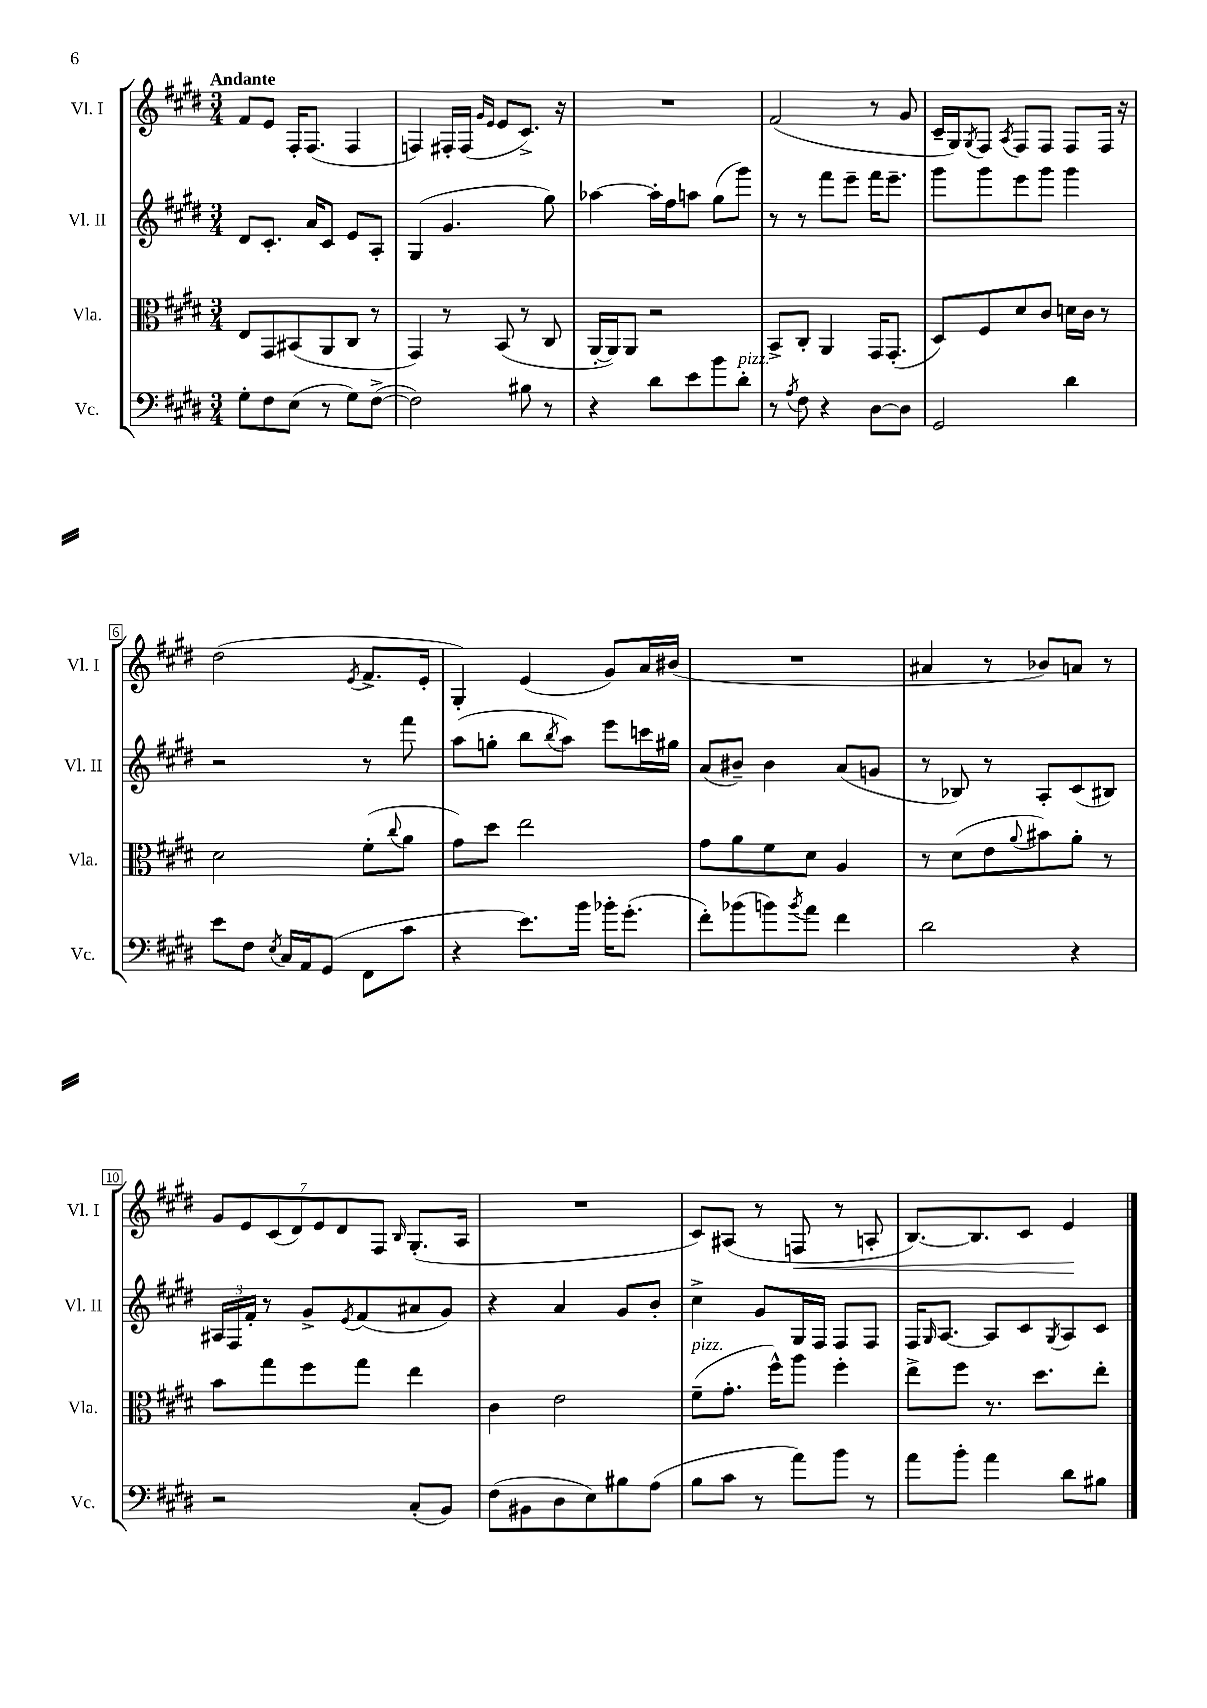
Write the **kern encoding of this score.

**kern	**kern	**kern	**kern
*staff4	*staff3	*staff2	*staff1
*clefF4	*clefC3	*clefG2	*clefG2
*k[f#c#g#d#]	*k[f#c#g#d#]	*k[f#c#g#d#]	*k[f#c#g#d#]
*M3/4	*M3/4	*M3/4	*M3/4
8G#'	8E	8d#	8f#
8F#	8GG#	8.c#'	8e
(8E	(8BB#	.	16F#'
.	.	16a	(8.F#
8r	8AA	8c#	.
8G#)	8C#	8e	4F#
([8F#^	8r	8A'	.
=	=	=	=
2F#])	4GG#)	(4G#	4F)
.	8r	4.g#	16F#'
.	.	.	(16F#
.	.	.	16qqg#
.	.	.	16qqe
.	(8BB	.	8e
8B#	8r	.	8.c#^)
8r	8C#	8gg#)	.
.	.	.	16r
=	=	=	=
4r	[16AA'	[4aa-	2.r
.	16AA])	.	.
.	8AA	.	.
8d#	2r	16aa-']	.
.	.	16ff#	.
8e	.	8aa	.
8b	.	(8gg#	.
8d#'	.	8ggg#)	.
=	=	=	=
8r	8BB^	8r	(2f#
8qA	.	.	.
8F#	8C#'	8r	.
4r	4AA	8fff#	.
.	.	8eee~	.
[8D#	16GG#	16fff#	8r
.	(8.GG#'	8.eee~	.
8D#]	.	.	8g#
=	=	=	=
2GG#	8D#)	8ggg#	16c#~
.	.	.	16G#)
.	.	.	8qG#
.	8F#	8ggg#	8F#
.	.	.	8qA
.	8d#	8eee	8F#
.	8c#	8ggg#	8F#
4d#	16d	4ggg#	8F#
.	16c#	.	.
.	8r	.	16F#
.	.	.	16r
=	=	=	=
8e	2d#	2r	(2dd#
8F#	.	.	.
8qE	.	.	.
16C#	.	.	.
16AA	.	.	.
(8GG#	.	.	.
.	.	.	8qe
8FF#	(8f#'	8r	8.f#^
.	8qqcc#	.	.
8c#	8a	8fff#	.
.	.	.	16e'
=	=	=	=
4r	8g#)	(8aa	4G#')
.	8dd#	8gg'	.
8.e)	2ee	8bb	(4e
.	.	8qbb	.
.	.	8aa)	.
16b	.	.	.
16b-'	.	8eee	8g#)
(8.g#'	.	.	.
.	.	16ccc	16a
.	.	16gg#	(16b#
=	=	=	=
8f#')	8g#	(8a	2.r
(8b-	8a	8b#~)	.
8b)	8f#	4b#	.
8qb	.	.	.
8a	8d#	.	.
4f#	4A	(8a	.
.	.	8g	.
=	=	=	=
2d#	8r	8r	4a#
.	(8d#	8B-)	.
.	8e	8r	8r
.	8qqa	.	.
.	8b#)	8A'	8b-)
4r	8a'	(8c#	8a
.	8r	8B#)	8r
=	=	=	=
2r	8b	24A#	14g#
.	.	24F#	.
.	.	.	14e
.	.	24f#'	.
.	8gg#	8r	.
.	.	.	(14c#
.	.	.	14d#)
.	8ff#	8g#^	.
.	.	.	14e
.	.	.	14d#
.	.	8qe	.
.	8gg#	(8f#	.
.	.	.	14F#
.	.	.	16qqB
(8C#'	4ee	8a#	(8.G#'
8BB)	.	8g#)	.
.	.	.	16A
=	=	=	=
(8F#	4c#	4r	2.r
8BB#	.	.	.
8D#	2e	4a	.
8E)	.	.	.
8B#	.	8g#	.
(8A	.	8b'	.
=	=	=	=
8B	(8f#~	4cc#^	8c#)
8c#	8.g#'	.	(8A#
8r	.	8g#	8r
.	16ff#^^)	.	.
8a)	8aa	16G#	8F
.	.	16F#	.
8b	4ff#'	8F#	8r
8r	.	8F#	8A'
=	=	=	=
8a	8ee^	16F#	[8.B)
.	.	16qqG#	.
.	.	[8.A	.
8b'	8ff#	.	.
.	.	.	8.B]
4a	8.r	8A]	.
.	.	8c#	8c#
.	8.dd#	.	.
.	.	8qG#	.
8d#	.	8A	4e
8B#	8ee'	8c#	.
==	==	==	==
*-	*-	*-	*-
